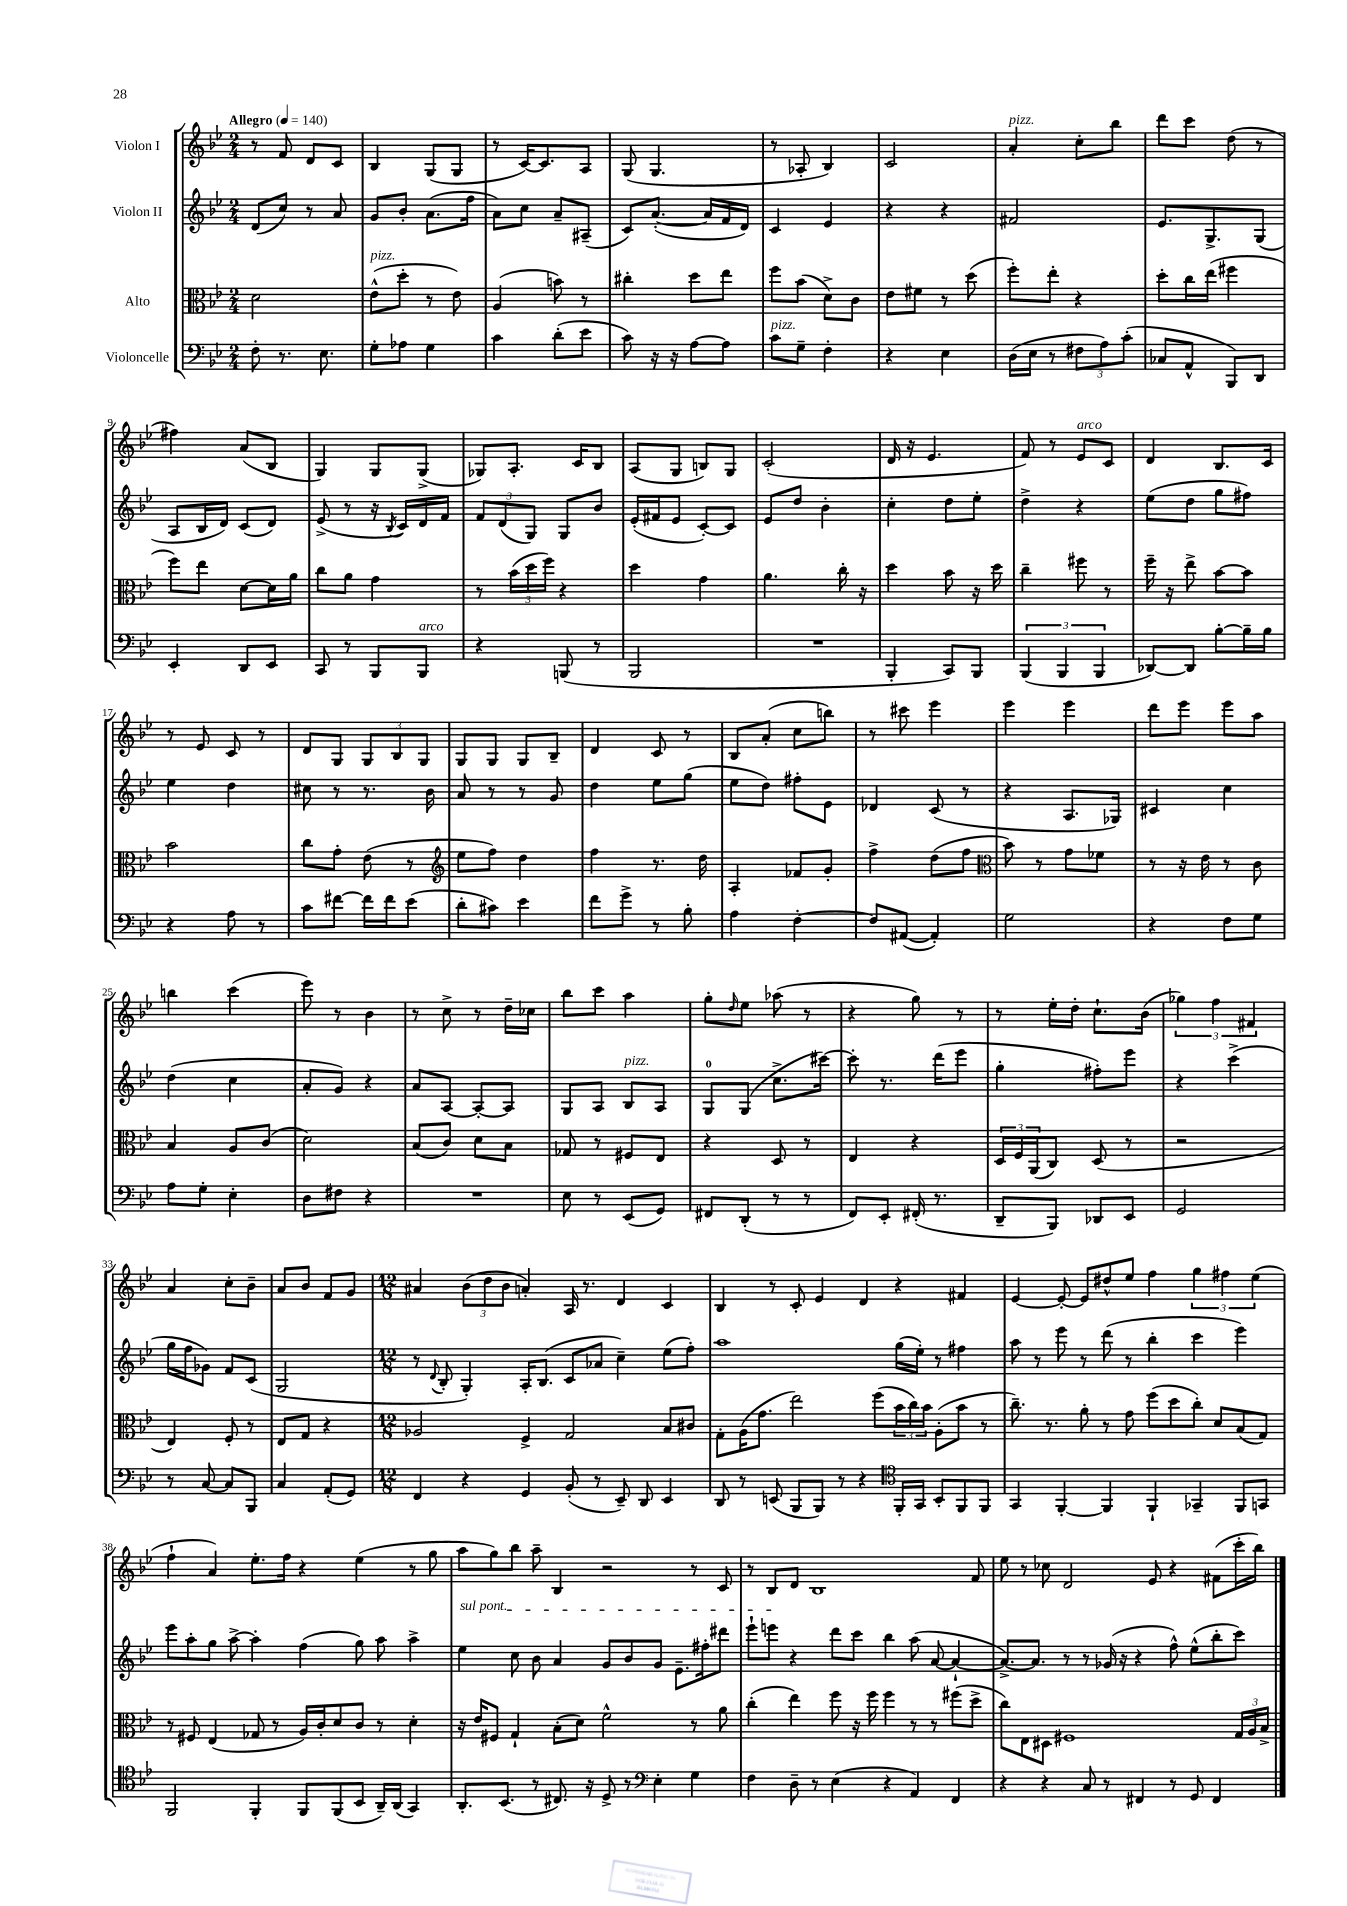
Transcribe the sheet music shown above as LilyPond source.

<<
\new StaffGroup <<
\new Staff = "s0" \with { instrumentName = "Violon I" } {
    \clef treble \key bes \major \numericTimeSignature \time 2/4 \tempo "Allegro" 4 = 140
    r8 f'8 d'8 c'8 |
    bes4 g8( g8 |
    r8 c'16~) c'8. a8 |
    g8( g4. |
    r8 aes8-. bes4) |
    c'2 |
    a'4-.^\markup { \italic "pizz." } c''8-. bes''8 |
    d'''8 c'''8 d''8( r8 |
    fis''4) a'8( bes8 |
    g4) g8 g8->( |
    ges8) a8.-. c'16 bes8 |
    a8( g8 b8) g8 |
    c'2-.( |
    d'16 r16 ees'4. |
    f'8) r8 ees'8^\markup { \italic "arco" } c'8 |
    d'4 bes8. c'16 |
    r8 ees'8 c'8 r8 |
    d'8 g8 \tuplet 3/2 { g8 bes8 g8 } |
    g8 g8 g8 bes8-- |
    d'4 c'8 r8 |
    bes8 a'8-.( c''8 b''8) |
    r8 cis'''8 ees'''4 |
    ees'''4 ees'''4 |
    d'''8 ees'''8 ees'''8 a''8 |
    b''4 c'''4( |
    ees'''8) r8 bes'4 |
    r8 c''8-> r8 d''16-- ces''16 |
    bes''8 c'''8 a''4 |
    g''8-. \grace { d''16 } ees''8 aes''8( r8 |
    r4 g''8) r8 |
    r8 ees''16-. d''16-. c''8.-! bes'16( |
    \tuplet 3/2 { ges''4) f''4 fis'4 } |
    a'4 c''8-. bes'8-- |
    a'8 bes'8 f'8 g'8 |
    \numericTimeSignature \time 12/8 ais'4 \tuplet 3/2 { bes'8( d''8 bes'8 } a'4-.) a16 r8. d'4 c'4 |
    bes4 r8 c'8-. ees'4 d'4 r4 fis'4 |
    ees'4~ ees'8~-. ees'8 dis''8-^ ees''8 f''4 \tuplet 3/2 { g''4 fis''4 ees''4( } |
    f''4-! a'4) ees''8.-. f''16 r4 ees''4( r8 g''8 |
    a''8 g''8) bes''8 a''8-- bes4 r2 r8 c'8 |
    r8 bes8 d'8 bes1 f'8 |
    ees''8 r8 ces''8 d'2 ees'8 r4 fis'8( c'''16-. bes''16) \bar "|." |
}
\new Staff = "s1" \with { instrumentName = "Violon II" } {
    \clef treble \key bes \major \numericTimeSignature \time 2/4
    d'8( c''8) r8 a'8 |
    g'8 bes'8-. a'8.( f''16 |
    a'8) c''8 a'8-- ais8--( |
    c'8) a'8.~-.( a'16 f'16 d'16) |
    c'4 ees'4 |
    r4 r4 |
    fis'2 |
    ees'8. g8.-> g8( |
    a8 bes16 d'16) c'8( d'8) |
    ees'8->( r8 r16 \acciaccatura { bes8 } c'16) d'16 f'16 |
    \tuplet 3/2 { f'8 d'8( g8) } g8 bes'8 |
    ees'16-.( fis'16 ees'8 c'8~-.) c'8 |
    ees'8 d''8 bes'4-. |
    c''4-. d''8 ees''8-. |
    d''4-> r4 |
    ees''8( d''8 g''8 fis''8) |
    ees''4 d''4 |
    cis''8 r8 r8. bes'16 |
    a'8 r8 r8 g'8 |
    d''4 ees''8 g''8( |
    ees''8 d''8) fis''8-. ees'8 |
    des'4 c'8( r8 |
    r4 a8. ges16) |
    cis'4 c''4 |
    d''4( c''4 |
    a'8-. g'8) r4 |
    a'8 a8~ a8~-. a8 |
    g8 a8 bes8^\markup { \italic "pizz." } a8 |
    g8-0 g8( c''8.-> cis'''16~) |
    cis'''8-. r8. d'''16( ees'''8 |
    g''4-. fis''8-.) ees'''8 |
    r4 c'''4->( |
    g''16 f''16 ges'8) f'8 c'8( |
    g2 |
    \numericTimeSignature \time 12/8 r8 \appoggiatura { d'8 } bes8-. g4-.) a16-. bes8.( c'8 aes'8 c''4--) ees''8( f''8-.) |
    a''1 g''16( ees''16-.) r8 fis''4 |
    a''8 r8 ees'''8 r8 d'''8( r8 bes''4-. c'''4 ees'''4) |
    ees'''8 a''8-. g''8 a''8~-> a''4-. f''4( g''8) a''8 a''4-> |
    \once \override TextSpanner.bound-details.left.text = \markup { \italic "sul pont." } ees''4\startTextSpan c''8 bes'8 a'4 g'8 bes'8 g'8 ees'8.-- fis''16-. dis'''8 |
    ees'''8-! e'''8\stopTextSpan r4 d'''8 c'''8 bes''4 a''8( a'8~ a'4~-! |
    a'8.~->) a'8. r8 r8 ges'16( r16 r4 f''8-^) ees''8-^( bes''8-. c'''8) \bar "|." |
}
\new Staff = "s2" \with { instrumentName = "Alto" } {
    \clef alto \key bes \major \numericTimeSignature \time 2/4
    d'2 |
    ees'8-^^\markup { \italic "pizz." }( d''8-. r8 ees'8) |
    a4( b'8) r8 |
    cis''4-. d''8 ees''8 |
    f''8 bes'8( d'8->) c'8 |
    ees'8 fis'8 r8 d''8( |
    f''8-.) ees''8-. r4 |
    d''8-. c''16 ees''16( fis''4 |
    f''8) ees''8 d'8~ d'16 a'16 |
    c''8 a'8 g'4 |
    r8 \tuplet 3/2 { bes'16( d''16 f''16) } r4 |
    d''4 g'4 |
    a'4. c''16-. r16 |
    d''4 bes'8 r16 d''16 |
    c''4-- fis''8 r8 |
    f''16-- r16 ees''8-> bes'8~ bes'8 |
    bes'2 |
    c''8 g'8-. ees'8( r8 |
    \clef treble ees''8 f''8) d''4 |
    f''4 r8. d''16 |
    a4-. fes'8 g'8-. |
    f''4-> d''8( f''8 |
    \clef alto bes'8) r8 g'8 fes'8 |
    r8 r16 ees'16 r8 c'8 |
    bes4 a8 c'8( |
    d'2) |
    bes8( c'8) d'8 bes8 |
    ges8 r8 fis8 ees8 |
    r4 d8 r8 |
    ees4 r4 |
    \tuplet 3/2 { d16 f16 a,16( } c8) d8( r8 |
    r2 |
    ees4) f8-. r8 |
    ees8 g8 r4 |
    \numericTimeSignature \time 12/8 aes2 f4-> g2 bes8 cis'8 |
    g8-. a16( g'8. ees''2) f''8( \tuplet 3/2 { bes'16 c''16) bes'16 } a8-.( bes'8 r8 |
    c''8.--) r8. a'8-. r8 g'8 f''8( d''8 c''8-.) d'8 bes8( g8) |
    r8 fis8 ees4( ges8 r8 a16) c'16-. d'8 c'8 r8 d'4-. |
    r16 ees'16 fis8 g4-! bes8-.( d'8) f'2-^ r8 a'8 |
    c''4-.( ees''4) f''8 r16 f''16 f''4 r8 r8 fis''8( d''8-> |
    c''8) ees8 dis8 fis1 \tuplet 3/2 { g16 a16 bes16-> } \bar "|." |
}
\new Staff = "s3" \with { instrumentName = "Violoncelle" } {
    \clef bass \key bes \major \numericTimeSignature \time 2/4
    f8-. r8. ees8. |
    g8-. aes8 g4 |
    c'4 d'8-.( ees'8 |
    c'8) r16 r16 a8~ a8 |
    c'8^\markup { \italic "pizz." } g8-- f4-. |
    r4 ees4 |
    d16( ees16 r8 \tuplet 3/2 { fis8 a8) c'8-.( } |
    ces8 a,8-^ bes,,8) d,8 |
    ees,4-. d,8 ees,8 |
    c,8 r8 bes,,8 bes,,8^\markup { \italic "arco" } |
    r4 b,,8( r8 |
    bes,,2 |
    R2 |
    bes,,4-. c,8) bes,,8 |
    \tuplet 3/2 { bes,,4( bes,,4 bes,,4 } |
    des,8~) des,8 bes8~-. bes16-- bes16 |
    r4 a8 r8 |
    c'8 fis'8~ fis'16 fis'16 ees'8( |
    d'8-. cis'8) ees'4 |
    f'8 g'8-> r8 bes8-. |
    a4 f4~-. |
    f8 ais,8~( ais,4-.) |
    g2 |
    r4 f8 g8 |
    a8 g8-. ees4-. |
    d8 fis8 r4 |
    R2 |
    ees8 r8 ees,8( g,8) |
    fis,8 d,8-.( r8 r8 |
    f,8) ees,8-. fis,16-.( r8. |
    d,8-- bes,,8) des,8 ees,8 |
    g,2 |
    r8 c8~ c8 bes,,8 |
    c4 a,8-.( g,8) |
    \numericTimeSignature \time 12/8 f,4 r4 g,4 bes,8-.( r8 ees,8--) d,8 ees,4 |
    d,8 r8 e,8( bes,,8 bes,,8) r8 r4 \clef tenor f,16-. g,16 bes,8-. f,8 f,8 |
    g,4 f,4~-. f,4 f,4-! ges,4-- f,8 g,8 |
    f,2 f,4-. f,8 f,8( bes,8 a,16--) a,16( g,4) |
    a,8.-. bes,8.( r8 cis8.) r16 d8-> r8 \clef bass ees4-. g4 |
    f4 d8-- r8 ees4( r4 a,4) f,4 |
    r4 r4 c8 r8 fis,4 r8 g,8 fis,4 \bar "|." |
}
>>
>>
